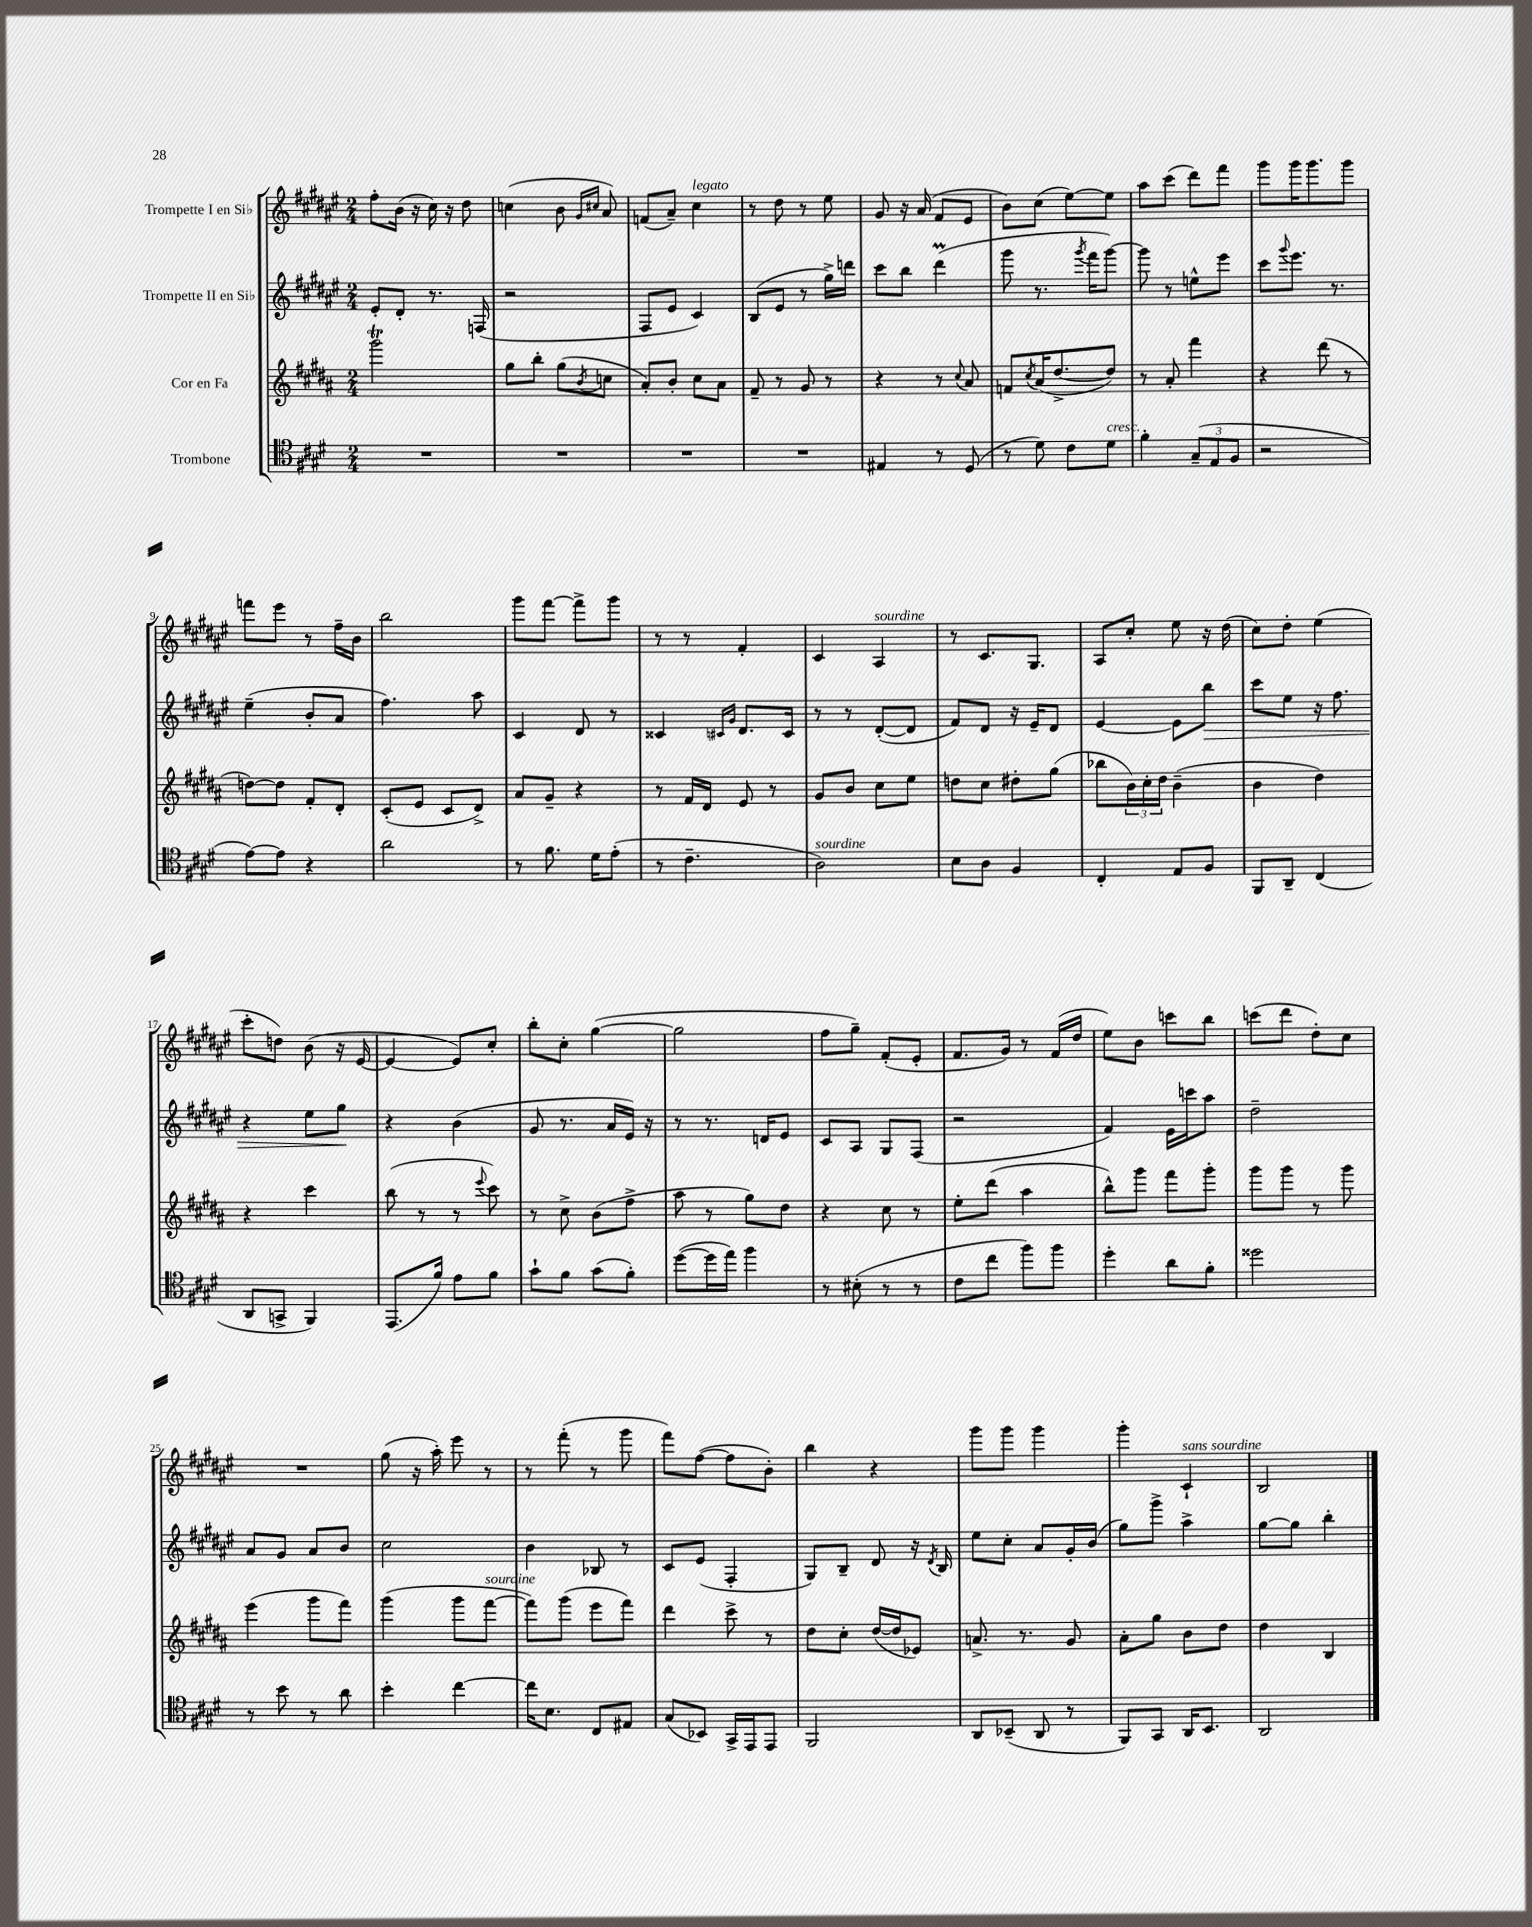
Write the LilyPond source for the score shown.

<<
\new StaffGroup <<
\new Staff = "s0" \with { instrumentName = "Trompette I en Sib" } {
    \clef treble \key fis \major \numericTimeSignature \time 2/4
    fis''8-. b'16( r16 cis''16) r16 dis''8 |
    c''4( b'8 \grace { gis'16 cis''16 } ais'8) |
    f'8( ais'8--) cis''4^\markup { \italic "legato" } |
    r8 dis''8 r8 eis''8 |
    gis'8 r16 ais'16( fis'8 eis'8 |
    b'8) cis''8( eis''8~) eis''8 |
    ais''8 cis'''8( dis'''8) fis'''8 |
    gis'''8 gis'''16 gis'''8. gis'''8 |
    f'''8 eis'''8 r8 fis''16-- b'16 |
    b''2 |
    gis'''8 fis'''8~ fis'''8-> gis'''8 |
    r8 r8 fis'4-. |
    cis'4 ais4^\markup { \italic "sourdine" } |
    r8 cis'8. gis8. |
    ais8 cis''8-. eis''8 r16 dis''16( |
    cis''8) dis''8-. eis''4( |
    cis'''8-. d''8) b'8( r16 eis'16~ |
    eis'4~ eis'8) cis''8-. |
    b''8-. cis''8-. gis''4~( |
    gis''2 |
    fis''8 gis''8--) fis'8-.( eis'8-. |
    fis'8. gis'16) r8 fis'16( dis''16 |
    eis''8) b'8 c'''8 b''8 |
    c'''8( dis'''8 dis''8-.) cis''8 |
    R2 |
    gis''8( r16 ais''16-.) eis'''8 r8 |
    r8 fis'''8-.( r8 gis'''8 |
    fis'''8) fis''8~( fis''8 b'8-.) |
    b''4 r4 |
    gis'''8 gis'''8 gis'''4 |
    gis'''4-. cis'4-!^\markup { \italic "sans sourdine" } |
    b2 \bar "|." |
}
\new Staff = "s1" \with { instrumentName = "Trompette II en Sib" } {
    \clef treble \key fis \major \numericTimeSignature \time 2/4
    eis'8-. dis'8-. r8. f16( |
    r2 |
    fis8 eis'8 cis'4) |
    b8( eis'8 r8 gis''16->) d'''16 |
    cis'''8 b''8 dis'''4\prall( |
    gis'''8 r8. \acciaccatura { gis'''8 } fis'''16 gis'''8~) |
    gis'''8 r8 e''8-^ eis'''8 |
    cis'''8 \appoggiatura { gis'''8 } eis'''8. r8. |
    eis''4--( b'8-. ais'8 |
    fis''4.) ais''8 |
    cis'4 dis'8 r8 |
    cisis'4 \grace { cis'16 gis'16 } dis'8. cis'16 |
    r8 r8 dis'8~-.( dis'8 |
    fis'8) dis'8 r16 eis'16-- dis'8 |
    eis'4~ eis'8 b''8\> |
    cis'''8 eis''8 r16 fis''8. |
    r4 eis''8 gis''8\! |
    r4 b'4( |
    gis'8 r8. ais'16 eis'16) r16 |
    r8 r8. d'16 eis'8 |
    cis'8 ais8 gis8 fis8( |
    r2 |
    fis'4) eis'16 c'''16 ais''8 |
    dis''2-- |
    ais'8 gis'8 ais'8 b'8 |
    cis''2 |
    b'4 bes8 r8 |
    cis'8 eis'8( fis4-. |
    gis8) b8-- dis'8 r16 \acciaccatura { dis'8 } b16 |
    eis''8 cis''8-. ais'8 gis'16-. b'16( |
    gis''8) gis'''8-> ais''4-> |
    gis''8~ gis''8 b''4-. \bar "|." |
}
\new Staff = "s2" \with { instrumentName = "Cor en Fa" } {
    \clef treble \key b \major \numericTimeSignature \time 2/4
    gis'''2\trill |
    gis''8 b''8-. gis''8( \acciaccatura { b'8 } c''8 |
    ais'8-.) b'8-. cis''8 ais'8 |
    fis'8-- r8 gis'8 r8 |
    r4 r8 \appoggiatura { cis''8 } ais'8 |
    f'8 \acciaccatura { cis''8 } ais'16( dis''8.~-> dis''8) |
    r8 ais'8-. fis'''4 |
    r4 dis'''8( r8 |
    d''8~) d''8 fis'8-. dis'8-. |
    cis'8-.( e'8 cis'8 dis'8->) |
    ais'8 gis'8-- r4 |
    r8 fis'16 dis'16 e'8 r8 |
    gis'8 b'8 cis''8 e''8 |
    d''8 cis''8 dis''8-. gis''8( |
    bes''8 \tuplet 3/2 { b'16) cis''16-. dis''16 } b'4--( |
    b'4 dis''4) |
    r4 cis'''4 |
    b''8( r8 r8 \appoggiatura { e'''8 } cis'''8) |
    r8 cis''8-> b'8( fis''8-> |
    ais''8 r8 gis''8) dis''8 |
    r4 cis''8 r8 |
    e''8-. dis'''8( ais''4 |
    b''8-^) gis'''8 fis'''8 gis'''8-. |
    gis'''8 gis'''8 r8 gis'''8 |
    e'''4( gis'''8 fis'''8) |
    gis'''4( gis'''8 fis'''8~^\markup { \italic "sourdine" } |
    fis'''8) gis'''8( e'''8 fis'''8) |
    dis'''4 cis'''8-> r8 |
    dis''8 cis''8-. dis''16~( dis''16 ees'8) |
    a'8.-> r8. gis'8 |
    ais'8-. gis''8 b'8 dis''8 |
    dis''4 b4 \bar "|." |
}
\new Staff = "s3" \with { instrumentName = "Trombone" } {
    \clef tenor \key e \major \numericTimeSignature \time 2/4
    R2 |
    R2 |
    R2 |
    R2 |
    eis4 r8 dis8( |
    r8 dis'8) cis'8 dis'8^\markup { \italic "cresc." } |
    fis'4-. \tuplet 3/2 { gis8--( e8 fis8 } |
    r2 |
    e'8~) e'8 r4 |
    a'2 |
    r8 fis'8. dis'16 e'8-.( |
    r8 cis'4.-- |
    a2^\markup { \italic "sourdine" }) |
    b8 a8 fis4 |
    cis4-. e8 fis8 |
    fis,8 a,8-- cis4( |
    a,8 g,8-> fis,4) |
    e,8.( fis'16) e'8 fis'8 |
    gis'8-! fis'8 gis'8( fis'8-.) |
    dis''8~( dis''16 e''16) fis''4 |
    r8 bis8-.( r8 r8 |
    cis'8 cis''8 fis''8) fis''8 |
    dis''4-. a'8 fis'8-. |
    disis''2 |
    r8 b'8 r8 a'8 |
    b'4-. cis''4~ |
    cis''16 b8. cis8 eis8 |
    gis8( bes,8) gis,16-> e,16 e,8 |
    fis,2 |
    a,8 bes,8--( a,8 r8 |
    fis,8) gis,8 a,16 b,8. |
    a,2 \bar "|." |
}
>>
>>
